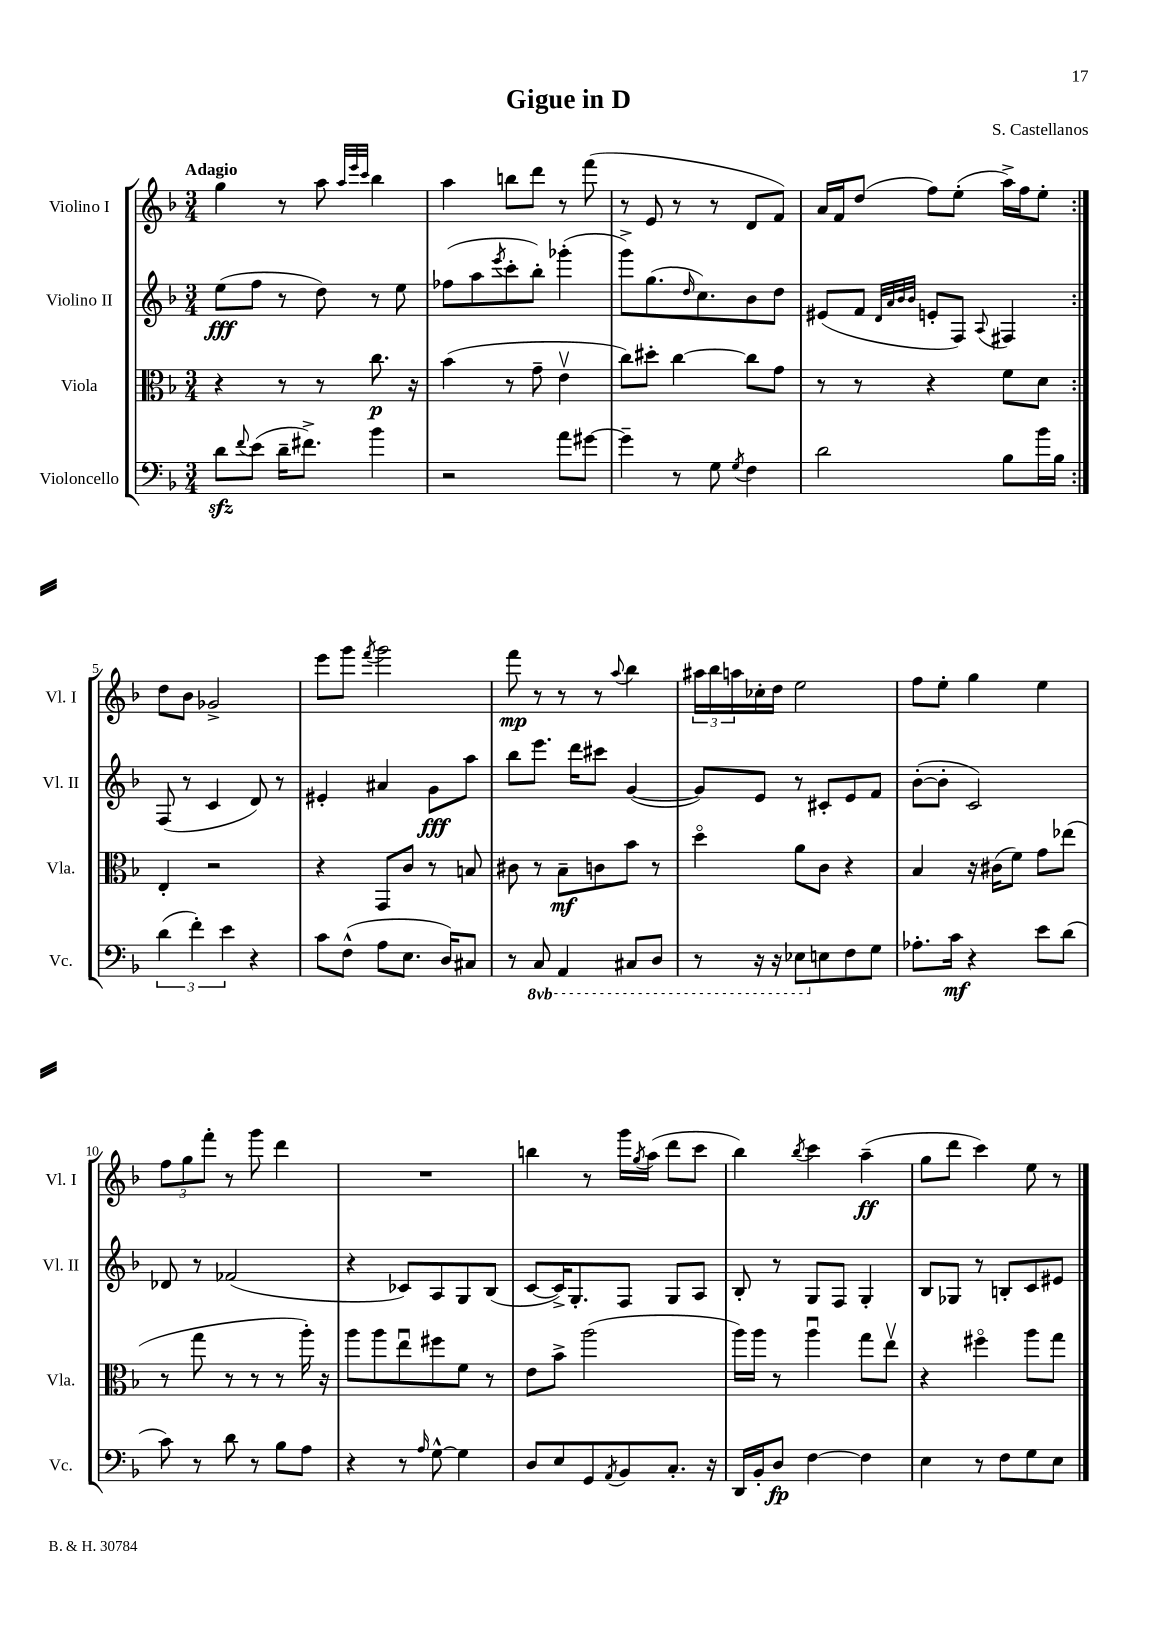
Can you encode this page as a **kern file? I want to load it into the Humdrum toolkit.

**kern	**dynam	**kern	**dynam	**kern	**dynam	**kern	**dynam
*part4	*part4	*part3	*part3	*part2	*part2	*part1	*part1
*staff4	*staff4	*staff3	*staff3	*staff2	*staff2	*staff1	*staff1
*I"Violoncello	*	*I"Viola	*	*I"Violino II	*	*I"Violino I	*
*I'Vc.	*	*I'Vla.	*	*I'Vl. II	*	*I'Vl. I	*
*clefF4	*	*clefC3	*	*clefG2	*	*clefG2	*
*k[b-]	*	*k[b-]	*	*k[b-]	*	*k[b-]	*
*M3/4	*	*M3/4	*	*M3/4	*	*M3/4	*
=1	=1	=1	=1	=1	=1	=1	=1
!	!	!	!	!	!	!LO:TX:a:B:t=Adagio	!
8dzz\L	.	4r	.	(8ee\L	fff	4gg\	.
8qqf/	.	.	.	.	.	.	.
(8e\J	.	.	.	8ff\J	.	.	.
16d~\KL	.	8r	.	8r	.	8r	.
8.f#X^\J)	.	.	.	.	.	.	.
.	.	8r	.	8dd\)	.	8aa\	.
.	.	.	.	.	.	32qqaa/LLL	.
.	.	.	.	.	.	32qqeee/	.
.	.	.	.	.	.	32qqccc/JJJ	.
4b-\	.	8.cc\	p	8r	.	4bb-\	.
.	.	.	.	8ee\	.	.	.
.	.	16r	.	.	.	.	.
=2	=2	=2	=2	=2	=2	=2	=2
2r	.	(4b-\	.	(8ff-X\L	.	4aa\	.
.	.	.	.	8aa\	.	.	.
.	.	.	.	8qeee/	.	.	.
.	.	8r	.	8ccc'\	.	8bbn\L	.
.	.	8g~\	.	8bb-'\J)	.	8ddd\J	.
8a\L	.	4ev\	.	(4ggg-X'\	.	8r	.
[8g#X\J	.	.	.	.	.	(8fff\	.
=3	=3	=3	=3	=3	=3	=3	=3
4g#~\]	.	8cc\L)	.	8ggg^\L)	.	8r	.
.	.	8dd#X'\J	.	(8.gg\	.	8e/	.
8r	.	[4cc\	.	.	.	8r	.
.	.	.	.	16qqdd/	.	.	.
.	.	.	.	8.cc\)	.	.	.
8G\	.	.	.	.	.	8r	.
8qG/	.	.	.	.	.	.	.
4F\	.	8cc\L]	.	8b-\	.	8d/L	.
.	.	8g\J	.	8dd\J	.	8f/J)	.
=4	=4	=4	=4	=4	=4	=4	=4
2d\	.	8r	.	(8e#X/L	.	16a/LL	.
.	.	.	.	.	.	16f/J	.
.	.	8r	.	8f/J	.	(8dd/J	.
.	.	.	.	32qqd/LLL	.	.	.
.	.	.	.	32qqa/	.	.	.
.	.	.	.	32qqb-/	.	.	.
.	.	.	.	32qqb-/JJJ	.	.	.
.	.	4r	.	8en'/L	.	8ff\L)	.
.	.	.	.	8F/J)	.	(8ee'\J	.
.	.	.	.	8qqA/	.	.	.
8B-\L	.	8f\L	.	4F#X/	.	16aa^\LL)	.
.	.	.	.	.	.	16ff\J	.
16b-\L	.	8d\J	.	.	.	8ee'\J	.
16B-\JJ	.	.	.	.	.	.	.
!!LO:LB:g=z
=5:|!	=5:|!	=5:|!	=5:|!	=5:|!	=5:|!	=5:|!	=5:|!
(6d\	.	4E'/	.	(8F/	.	8dd\L	.
.	.	.	.	8r	.	8b-\J	.
6f'\)	.	.	.	.	.	.	.
.	.	2r	.	4c/	.	2g-X^/	.
6e\	.	.	.	.	.	.	.
4r	.	.	.	8d/)	.	.	.
.	.	.	.	8r	.	.	.
=6	=6	=6	=6	=6	=6	=6	=6
8c\L	.	4r	.	4e#X'/	.	8eee\L	.
(8F^^\J	.	.	.	.	.	8ggg\J	.
.	.	.	.	.	.	8qfff/	.
8A\L	.	8GG/L	.	4a#X/	.	2ggg\	.
8.E\J	.	8c/J	.	.	.	.	.
.	.	8r	.	8g\L	fff	.	.
16D/KL)	.	.	.	.	.	.	.
8C#X/J	.	8Bn/	.	8aa\J	.	.	.
=7	=7	=7	=7	=7	=7	=7	=7
8r	.	8c#X\	.	8bb-\L	.	8fff\	mp
*8ba	*	*	*	*	*	*	*
8CC/	.	8r	.	8.eee\J	.	8r	.
4AAA/	.	8B-~\L	mf	.	.	8r	.
.	.	.	.	16ddd\KL	.	.	.
.	.	8cn\	.	8ccc#X\J	.	8r	.
.	.	.	.	.	.	8qqaa/	.
8CC#X/L	.	8b-\J	.	([4g/	.	4bb-\	.
8DD/J	.	8r	.	.	.	.	.
=8	=8	=8	=8	=8	=8	=8	=8
8r	.	4dd\	.	8g/L])	.	24aa#X\LL	.
.	.	.	.	.	.	24bb-\	.
.	.	.	.	.	.	24aan\	.
16r	.	.	.	8e/J	.	16cc-X'\	.
16r	.	.	.	.	.	16dd\JJ	.
8EE-X\L	.	8a\L	.	8r	.	2ee\	.
*X8ba	*	*	*	*	*	*	*
8En\	.	8c\J	.	8c#X'/L	.	.	.
8F\	.	4r	.	8e/	.	.	.
8G\J	.	.	.	8f/J	.	.	.
=9	=9	=9	=9	=9	=9	=9	=9
8.A-X'\L	.	4B-/	.	([8b-'\L	.	8ff\L	.
.	.	.	.	8b-'\J]	.	8ee'\J	.
16c\Jk	mf	.	.	.	.	.	.
4r	.	16r	.	2c/)	.	4gg\	.
.	.	(16c#X\KL	.	.	.	.	.
.	.	8f\J)	.	.	.	.	.
8e\L	.	8g\L	.	.	.	4ee\	.
(8d\J	.	(8ee-X\J	.	.	.	.	.
!!LO:LB:g=z
=10	=10	=10	=10	=10	=10	=10	=10
8c\)	.	8r	.	8d-X/	.	12ff\L	.
.	.	.	.	.	.	12gg\	.
8r	.	8gg\	.	8r	.	.	.
.	.	.	.	.	.	12fff'\J	.
8d\	.	8r	.	(2f-X/	.	8r	.
8r	.	8r	.	.	.	8ggg\	.
8B-\L	.	8r	.	.	.	4ddd\	.
8A\J	.	16aa'\)	.	.	.	.	.
.	.	16r	.	.	.	.	.
=11	=11	=11	=11	=11	=11	=11	=11
4r	.	8aa\L	.	4r	.	2.r	.
.	.	8aa\	.	.	.	.	.
8r	.	8eeu\	.	8c-X/L)	.	.	.
16qqA/	.	.	.	.	.	.	.
[8G^^\	.	8ff#X\	.	8A/	.	.	.
4G\]	.	8f\J	.	8G/	.	.	.
.	.	8r	.	(8B-/J	.	.	.
=12	=12	=12	=12	=12	=12	=12	=12
8D/L	.	8e\L	.	[8c/L	.	4bbn\	.
8E/	.	8b-^\J	.	16c^/K])	.	.	.
.	.	.	.	8.G'/	.	.	.
8GG/	.	(2aa\	.	.	.	8r	.
8qAA/	.	.	.	.	.	.	.
8BB-/	.	.	.	8F/J	.	16ggg\LL	.
.	.	.	.	.	.	8qgg/	.
.	.	.	.	.	.	(16aa\JJ	.
8.C'/J	.	.	.	8G/L	.	8ddd\L	.
.	.	.	.	8A/J	.	8ccc\J	.
16r	.	.	.	.	.	.	.
=13	=13	=13	=13	=13	=13	=13	=13
16DD/LL	.	16aa\LL)	.	8B-'/	.	4bb-\)	.
16BB-'/J	.	16aa\JJ	.	.	.	.	.
8D/J	fp	8r	.	8r	.	.	.
.	.	.	.	.	.	8qbb-/	.
[4F\	.	4aau\	.	8G/L	.	4ccc\	.
.	.	.	.	8F/J	.	.	.
4F\]	.	8gg\L	.	4G'/	.	(4aa~\	ff
.	.	8eev\J	.	.	.	.	.
=14	=14	=14	=14	=14	=14	=14	=14
4E\	.	4r	.	8B-/L	.	8gg\L	.
.	.	.	.	8G-X/J	.	8ddd\J	.
8r	.	4ff#X\	.	8r	.	4ccc\)	.
8F\L	.	.	.	8Bn'/L	.	.	.
8G\	.	8aa\L	.	8c/	.	8ee\	.
8E\J	.	8gg\J	.	8e#X/J	.	8r	.
==	==	==	==	==	==	==	==
*-	*-	*-	*-	*-	*-	*-	*-
